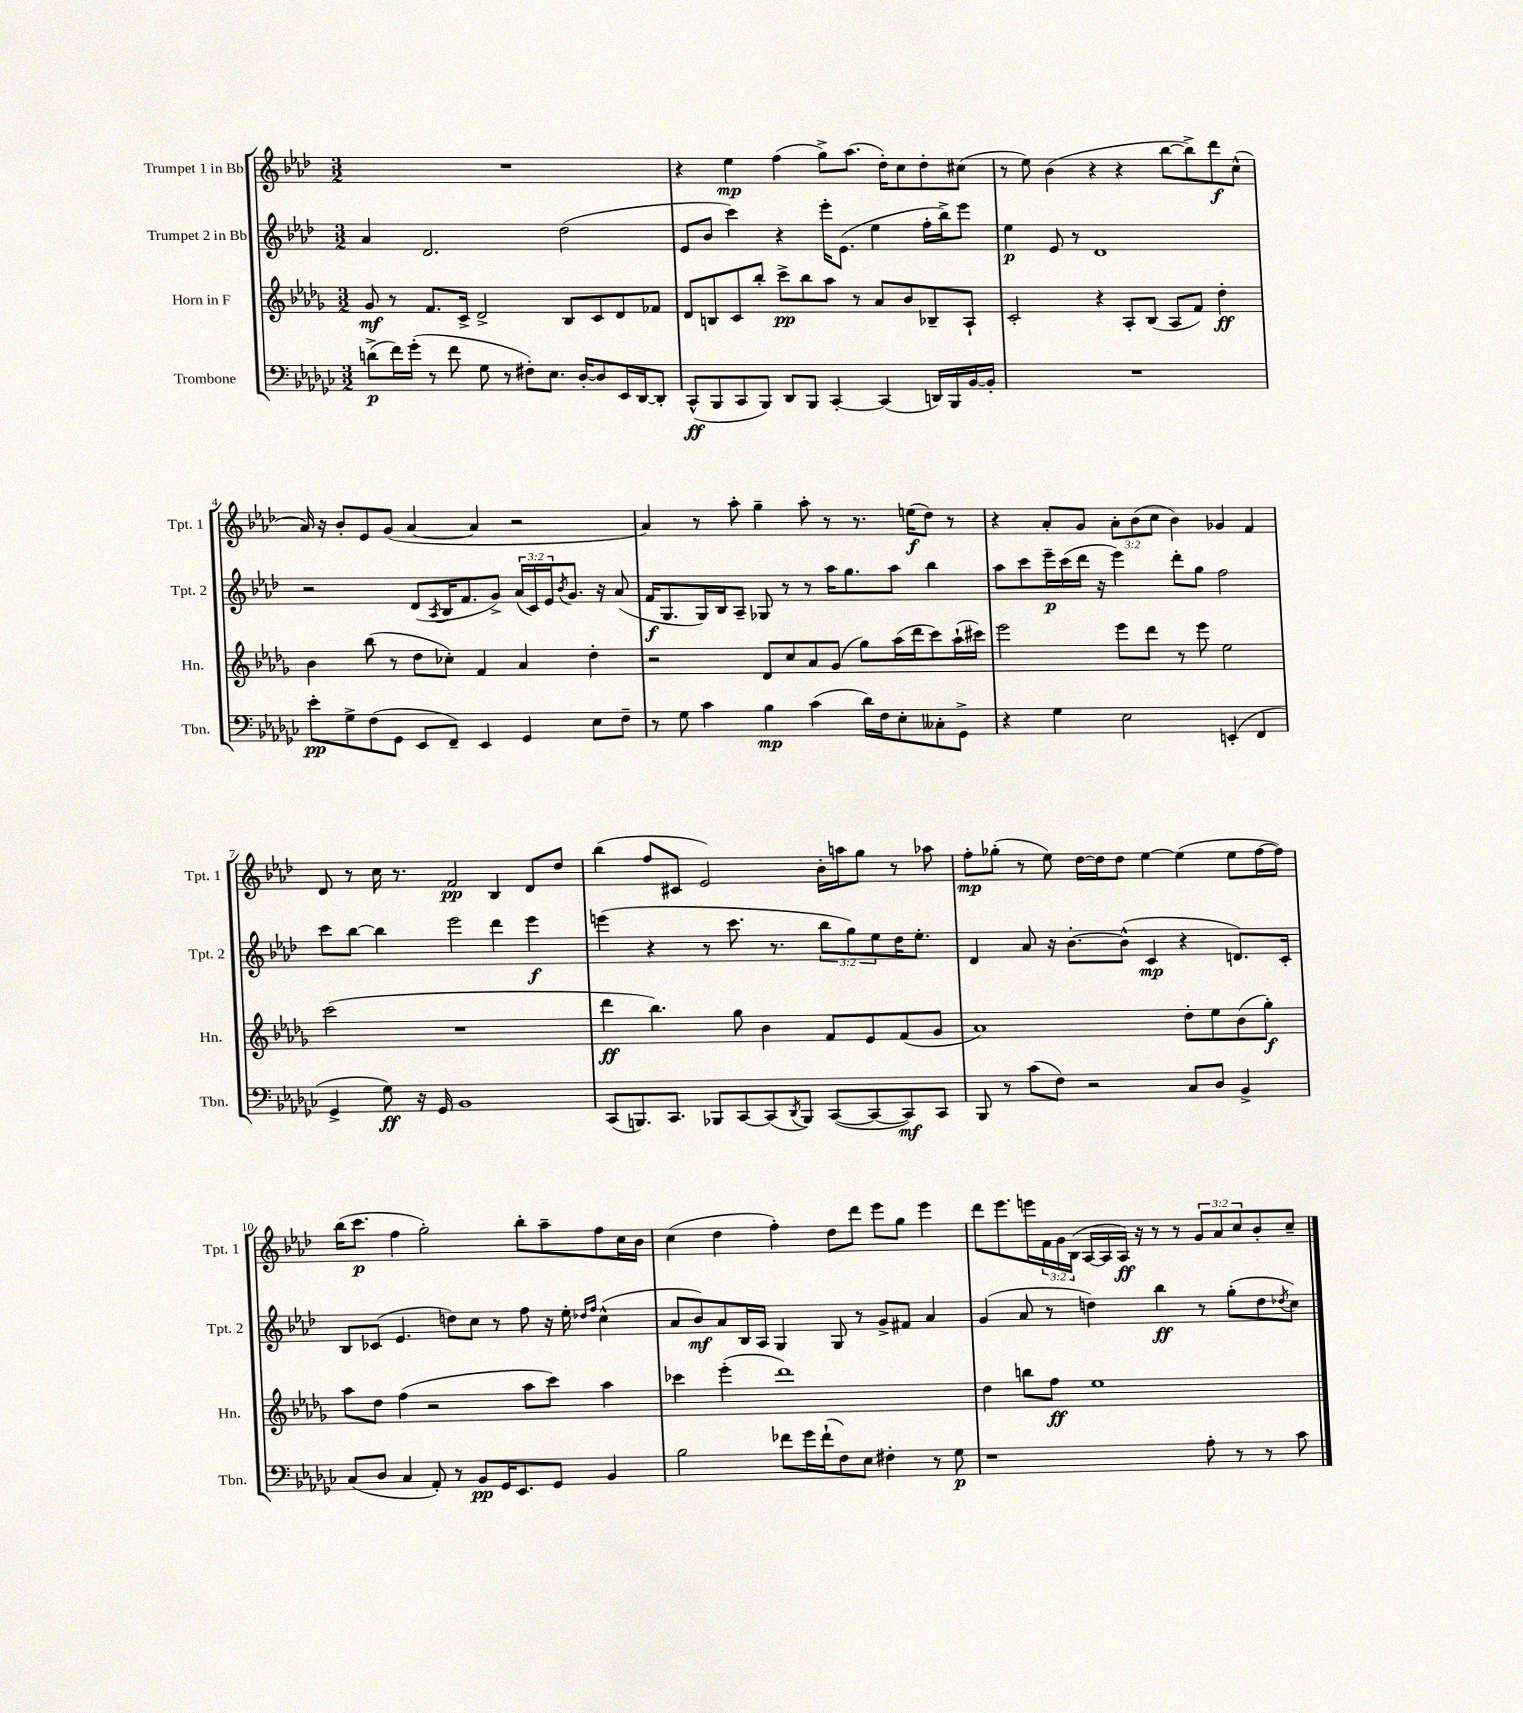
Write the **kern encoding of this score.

**kern	**dynam	**kern	**dynam	**kern	**dynam	**kern	**dynam
*part4	*part4	*part3	*part3	*part2	*part2	*part1	*part1
*staff4	*staff4	*staff3	*staff3	*staff2	*staff2	*staff1	*staff1
*I"Trombone	*	*I"Horn in F	*	*I"Trumpet 2 in Bb	*	*I"Trumpet 1 in Bb	*
*I'Tbn.	*	*I'Hn.	*	*I'Tpt. 2	*	*I'Tpt. 1	*
*clefF4	*	*clefG2	*	*clefG2	*	*clefG2	*
*k[b-e-a-d-g-c-]	*	*k[b-e-a-d-g-]	*	*k[b-e-a-d-]	*	*k[b-e-a-d-]	*
*M3/2	*	*M3/2	*	*M3/2	*	*M3/2	*
=1	=1	=1	=1	=1	=1	=1	=1
(8dn^\L	p	8g-/	mf	4a-/	.	1.r	.
16f\L)	.	8r	.	.	.	.	.
(16g-'\JJ	.	.	.	.	.	.	.
8r	.	8.f/L	.	2.d-/	.	.	.
8f\	.	.	.	.	.	.	.
.	.	16c^/Jk	.	.	.	.	.
8G-\	.	2d-^/	.	.	.	.	.
8r	.	.	.	.	.	.	.
8F#X'\L)	.	.	.	.	.	.	.
8.E-\J	.	.	.	.	.	.	.
.	.	8B-/L	.	(2dd-\	.	.	.
[16D-'/KL	.	.	.	.	.	.	.
8D-/]	.	8c/	.	.	.	.	.
16EE-/L	.	8d-/	.	.	.	.	.
[16DD-/J	.	.	.	.	.	.	.
8DD-'/J]	.	8f-X/J	.	.	.	.	.
=2	=2	=2	=2	=2	=2	=2	=2
(8CC-^^/L	ff	8d-/L	.	8e-/L	.	4r	.
8BBB-/	.	8Bn/	.	8b-/J	.	.	.
8CC-/	.	8c/	.	4ccc\)	.	4ee-\	mp
8BBB-/J)	.	8bb-'/J	.	.	.	.	.
8DD-/L	.	8ccc^\L	pp	4r	.	(4ff\	.
8BBB-/J	.	8bb-\	.	.	.	.	.
[4CC-'/	.	8aa-\J	.	16eee-'\KL	.	8gg^\L)	.
.	.	.	.	(8.e-\J	.	.	.
.	.	8r	.	.	.	(8.aa-\J	.
(4CC-/]	.	8a-/L	.	4ee-\	.	.	.
.	.	.	.	.	.	16dd-'\KL)	.
.	.	8b-/	.	.	.	8cc\	.
16DDn/LL)	.	8B-X~/	.	16ff'\LL	.	8dd-'\	.
16BBB-/	.	.	.	16bb-^\J)	.	.	.
[16BB-/	.	8A-`/J	.	8eee-\J	.	(8cc#X\J	.
16BB-'/JJ]	.	.	.	.	.	.	.
=3	=3	=3	=3	=3	=3	=3	=3
1.r	.	2c'/	.	4ee-\	p	8r	.
.	.	.	.	.	.	8ee-\)	.
.	.	.	.	8e-/	.	(4b-\	.
.	.	.	.	8r	.	.	.
.	.	4r	.	1d-	.	4r	.
.	.	8A-'/L	.	.	.	4r	.
.	.	(8B-/J	.	.	.	.	.
.	.	8A-/L	.	.	.	[8bb-\L	.
.	.	8f/J)	.	.	.	8bb-^\])	.
.	.	4dd-'\	ff	.	.	8ddd-\	f
.	.	.	.	.	.	(8cc^^\J	.
!!LO:LB:g=z
=4	=4	=4	=4	=4	=4	=4	=4
8e-'\L	pp	4b-\	.	2r	.	16a-/)	.
.	.	.	.	.	.	16r	.
8G-^\	.	.	.	.	.	8b-'/L	.
(8F\	.	(8bb-\	.	.	.	8e-/	.
8GG-\J	.	8r	.	.	.	(8g/J	.
8EE-/L	.	8dd-\L	.	(8d-/L	.	[4a-/	.
.	.	.	.	8qA-/	.	.	.
8FF~/J)	.	8cc-X'\J)	.	16B-/K	.	.	.
.	.	.	.	8.f/	.	.	.
4EE-/	.	4f/	.	.	.	4a-/]	.
.	.	.	.	8g^/J)	.	.	.
4GG-/	.	4a-/	.	(24a-/LL	.	2r	.
.	.	.	.	24c/)	.	.	.
.	.	.	.	24e-/J	.	.	.
.	.	.	.	8qb-/	.	.	.
.	.	.	.	8.g/J	.	.	.
8E-\L	.	4dd-'\	.	.	.	.	.
.	.	.	.	16r	.	.	.
8F~\J	.	.	.	(8a-/	.	.	.
=5	=5	=5	=5	=5	=5	=5	=5
8r	.	2r	.	16f/KL	f	4a-/)	.
.	.	.	.	8.G/	.	.	.
8G-\	.	.	.	.	.	.	.
4c-\	.	.	.	16G/L)	.	8r	.
.	.	.	.	16B-/J	.	.	.
.	.	.	.	8A-~/J	.	8aa-'\	.
4B-\	mp	8d-/L	.	8G-X/	.	4gg~\	.
.	.	8cc/	.	8r	.	.	.
(4c-\	.	8a-/	.	8r	.	8aa-'\	.
.	.	(8g-/J	.	16aa-\KL	.	8r	.
.	.	.	.	8.gg\	.	.	.
16d-\LL)	.	8gg-\L)	.	.	.	8.r	.
16F\J	.	.	.	.	.	.	.
8E-'\	.	(16aa-\L	.	8aa-\J	.	.	.
.	.	16ddd-\J	.	.	.	(16een\KL	f
8C--X'\	.	8ccc\)	.	4bb-\	.	8dd-\J)	.
8GG-^\J	.	(16aa-`\L	.	.	.	8r	.
.	.	16ccc#X\JJ)	.	.	.	.	.
=6	=6	=6	=6	=6	=6	=6	=6
4r	.	2eee-\	.	8aa-\L	.	4r	.
.	.	.	.	8ccc\	.	.	.
4G-\	.	.	.	16eee-~\L	p	8a-'/L	.
.	.	.	.	(16ccc\	.	.	.
.	.	.	.	16ddd-\JJ	.	8g/J	.
.	.	.	.	16r	.	.	.
2E-\	.	8eee-\L	.	4eee-\)	.	12a-'\L	.
.	.	.	.	.	.	(12b-\	.
.	.	8ddd-\J	.	.	.	.	.
.	.	.	.	.	.	12cc\J	.
.	.	8r	.	8ddd-'\L	.	4b-\)	.
.	.	8eee-\	.	8gg\J	.	.	.
(4EEn'/	.	2ee-\	.	2ff\	.	4g-X/	.
4FF/	.	.	.	.	.	4f/	.
!!LO:LB:g=z
=7	=7	=7	=7	=7	=7	=7	=7
4GG-^/	.	(2ccc\	.	8ccc\L	.	8d-/	.
.	.	.	.	[8bb-\J	.	8r	.
8G-\)	ff	.	.	4bb-\]	.	16cc\	.
.	.	.	.	.	.	8.r	.
16r	.	.	.	.	.	.	.
16GG-/	.	.	.	.	.	.	.
1BB-	.	1r	.	2eee-\	.	2f/	pp
.	.	.	.	4ddd-\	.	4B-/	.
.	.	.	.	4eee-\	f	8d-/L	.
.	.	.	.	.	.	8dd-/J	.
=8	=8	=8	=8	=8	=8	=8	=8
(8CC-/L	.	4ddd-\	ff	(4eeen\	.	(4bb-\	.
8.BBBn/)	.	.	.	.	.	.	.
.	.	4.bb-\)	.	4r	.	8ff/L	.
8.CC-/J	.	.	.	.	.	.	.
.	.	.	.	.	.	8c#X/J	.
8BBB-X/L	.	.	.	8r	.	2e-/)	.
[8CC-/	.	8gg-\	.	8.ccc\	.	.	.
(8CC-/]	.	4b-\	.	.	.	.	.
.	.	.	.	8.r	.	.	.
8qDD-/	.	.	.	.	.	.	.
8BBB-/J)	.	.	.	.	.	.	.
([8CC-/L	.	8f/L	.	12bb-\L	.	16b-'\LL	.
.	.	.	.	.	.	16aan\J	.
.	.	.	.	12gg\)	.	.	.
8CC-/_	.	8e-/	.	.	.	8gg\J	.
.	.	.	.	12ee-\	.	.	.
8CC-/])	mf	(8f/	.	16dd-\K	.	8r	.
.	.	.	.	8.ee-'\J	.	.	.
8CC-/J	.	8g-/J	.	.	.	8aa-X\	.
=9	=9	=9	=9	=9	=9	=9	=9
8BBB-/	.	1a-)	.	4d-/	.	8ff'\L	mp
8r	.	.	.	.	.	(8gg-X'\J	.
(8c-\L	.	.	.	8a-/	.	8r	.
8F\J)	.	.	.	16r	.	8ee-\)	.
.	.	.	.	[8.b-'\L	.	.	.
2r	.	.	.	.	.	[16dd-\LL	.
.	.	.	.	.	.	16dd-\J]	.
.	.	.	.	(8b-^^\J]	.	8dd-\J	.
.	.	.	.	4c/	mp	[4ee-\	.
8C-/L	.	8dd-'\L	.	4r	.	(4ee-\]	.
8D-/J	.	8ee-\	.	.	.	.	.
4BB-^/	.	(8b-\	.	8.dn/L)	.	8ee-\L	.
.	.	8gg-'\J)	f	.	.	[16ff\L	.
.	.	.	.	16c'/Jk	.	16ff\JJ])	.
!!LO:LB:g=z
=10	=10	=10	=10	=10	=10	=10	=10
(8C-/L	.	8aa-\L	.	8B-/L	.	(16bb-\KL	.
.	.	.	.	.	.	8.ccc\J	p
8D-/J	.	8dd-\J	.	(8c-X/J	.	.	.
4C-/	.	(4ff\	.	4.e-/	.	4ff\	.
8AA-'/)	.	2r	.	.	.	2gg'\)	.
8r	.	.	.	8ddn\L)	.	.	.
8BB-/L	pp	.	.	8cc\J	.	.	.
16GG-/K	.	.	.	8r	.	.	.
8.EE-/	.	.	.	.	.	.	.
.	.	8aa-\L	.	8ff\	.	8bb-'\L	.
8GG-/J	.	8ccc\J)	.	16r	.	8aa-~\	.
.	.	.	.	16ee-'\	.	.	.
.	.	.	.	16qqdd-X/LL	.	.	.
.	.	.	.	16qqff/JJ	.	.	.
4BB-/	.	4aa-\	.	(4cc^^\	.	8ff\	.
.	.	.	.	.	.	16cc\L	.
.	.	.	.	.	.	16b-\JJ	.
=11	=11	=11	=11	=11	=11	=11	=11
2B-\	.	4ccc-X\	.	8a-/L	.	(4cc\	.
.	.	.	.	8b-/)	mf	.	.
.	.	(4eee-'\	.	8a-/	.	4dd-\	.
.	.	.	.	16B-/L	.	.	.
.	.	.	.	16A-/JJ	.	.	.
8f-X\L	.	1ddd-)	.	4G/	.	4ff'\)	.
16g-\L	.	.	.	.	.	.	.
(16f-`\J	.	.	.	.	.	.	.
8F\)	.	.	.	8G/	.	8dd-\L	.
8E-\J	.	.	.	8r	.	8ddd-\J	.
4F#X'\	.	.	.	8g^/L	.	8eee-\L	.
.	.	.	.	8f#X/J	.	8gg\J	.
8r	.	.	.	4a-/	.	4eee-\	.
8G-\	p	.	.	.	.	.	.
=12	=12	=12	=12	=12	=12	=12	=12
1r	.	4dd-\	.	(4g/	.	8ddd-\L	.
.	.	.	.	.	.	8.eee-\	.
.	.	8bbn\L	.	8a-/	.	.	.
.	.	.	.	.	.	16eeen\L	.
.	.	8ff\J	ff	8r	.	24f\	.
.	.	.	.	.	.	24g\	.
.	.	.	.	.	.	(24B-\JJ	.
.	.	1ee-	.	4ddn\)	.	[16A-/LL	.
.	.	.	.	.	.	16A-/]	.
.	.	.	.	.	.	16A-/JJ)	ff
.	.	.	.	.	.	16r	.
.	.	.	.	4bb-\	ff	8r	.
.	.	.	.	.	.	8r	.
8A-'\	.	.	.	8r	.	12g/L	.
.	.	.	.	.	.	12a-/	.
8r	.	.	.	(8gg'\L	.	.	.
.	.	.	.	.	.	12cc/	.
8r	.	.	.	8dd\	.	8b-'/	.
.	.	.	.	8qdd-X/	.	.	.
8c-\	.	.	.	8cc\J)	.	8cc~/J	.
==	==	==	==	==	==	==	==
*-	*-	*-	*-	*-	*-	*-	*-
